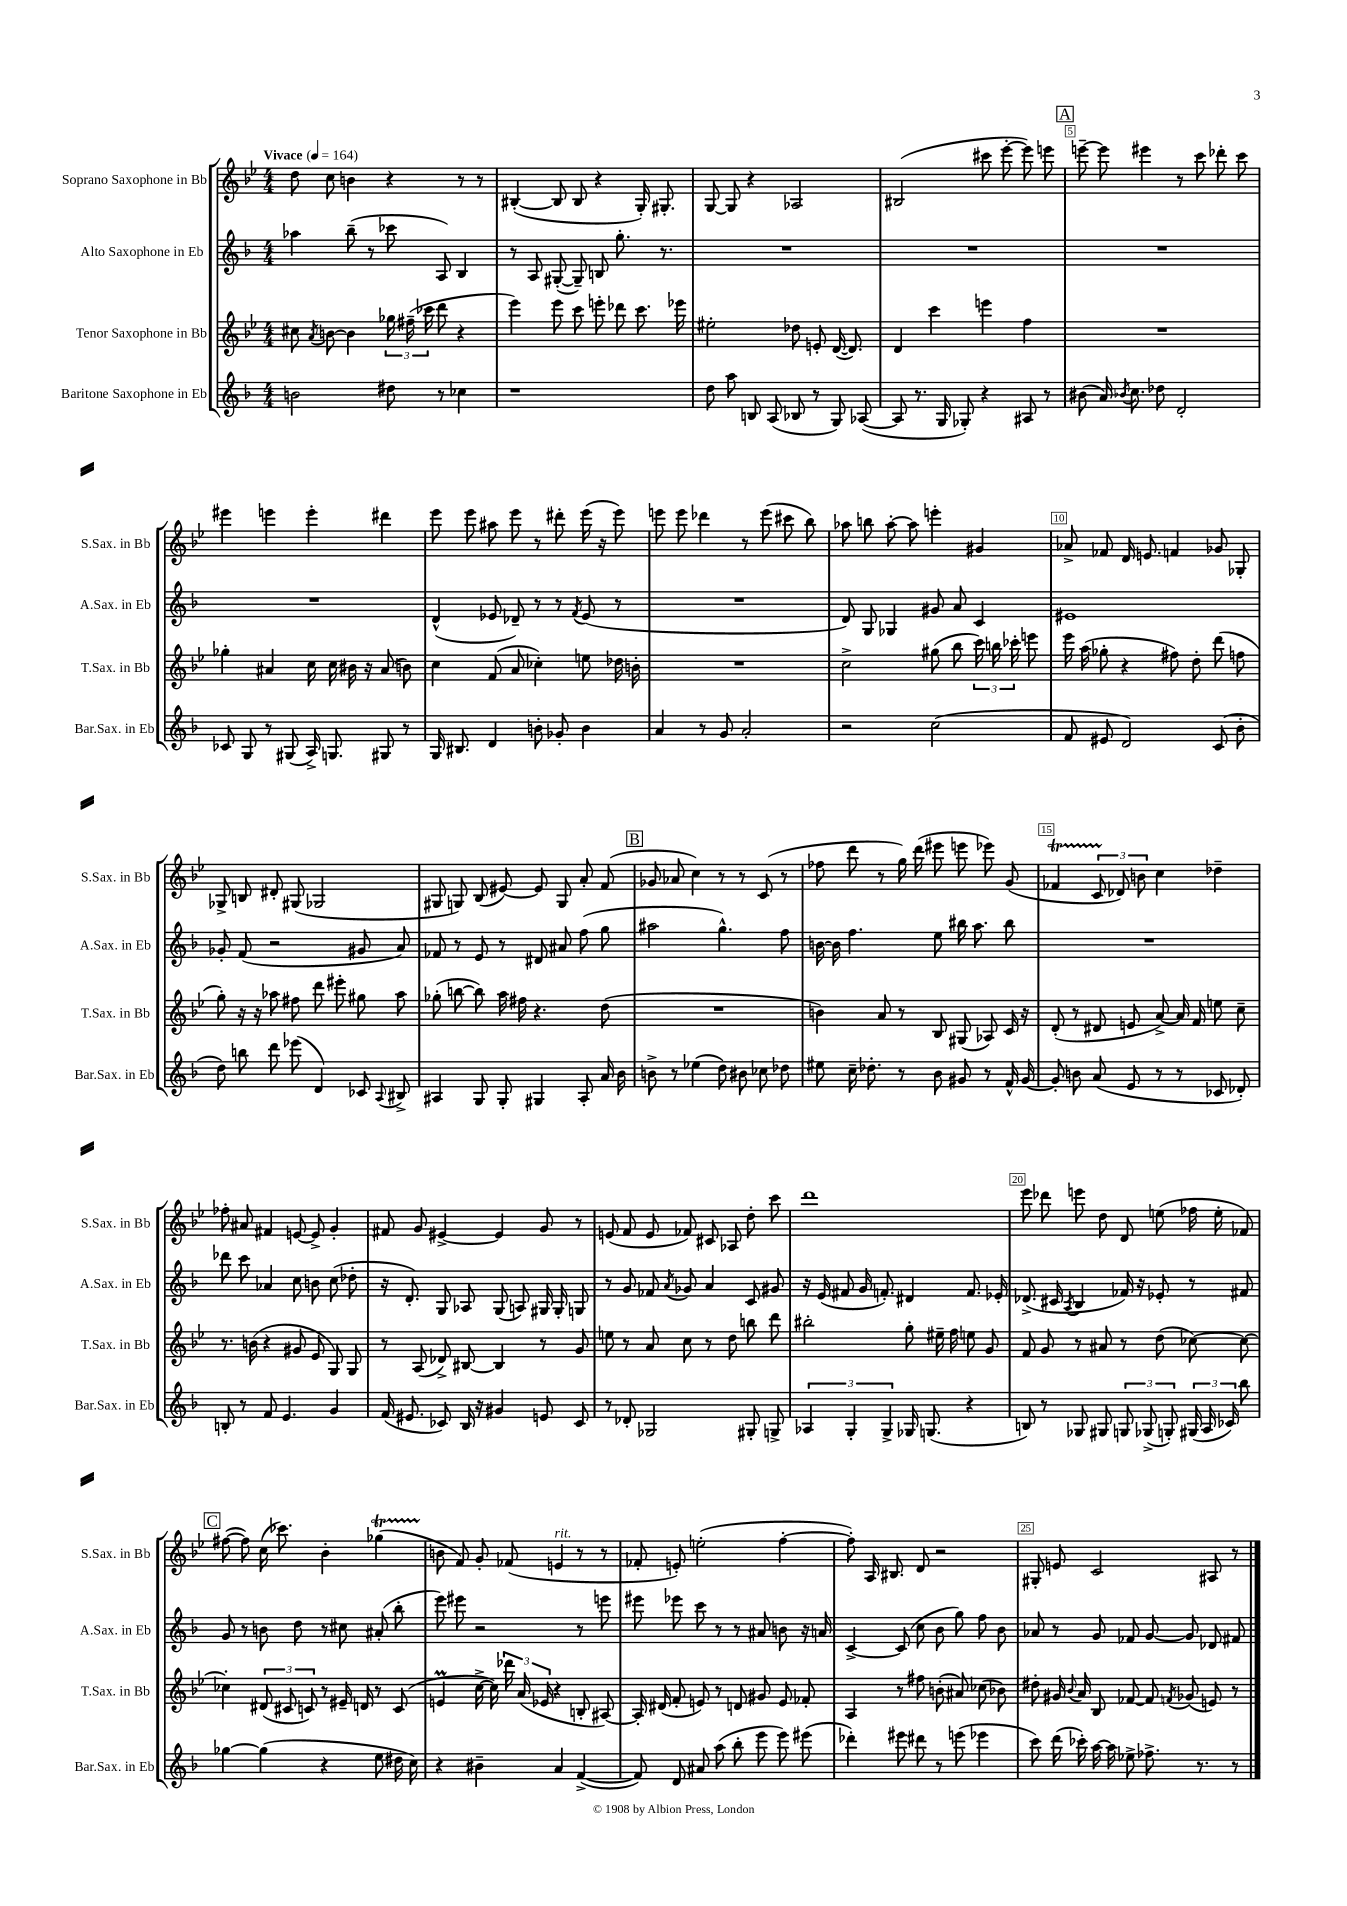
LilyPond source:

<<
\new StaffGroup <<
\new Staff = "s0" \with { instrumentName = "Soprano Saxophone in Bb" shortInstrumentName = "S.Sax. in Bb" } {
    \clef treble \key bes \major \numericTimeSignature \time 4/4 \tempo "Vivace" 4 = 164
    \autoBeamOff d''8 c''8 b'4 r4 r8 r8 |
    bis4~-.( bis8 bis8 r4 g16-.) gis8.-. |
    g8~ g8 r4 aes2 |
    bis2( cis'''8 ees'''8~-. ees'''8) e'''8 |
    \mark \markup { \box "A" } e'''8~-- e'''8 eis'''4 r8 c'''8 des'''8-. c'''8 |
    eis'''4 e'''4 e'''4-. dis'''4 |
    ees'''8 ees'''8 ais''8 ees'''8 r8 dis'''8-. ees'''16( r16 ees'''8) |
    e'''8 e'''8 des'''4 r8 e'''8( cis'''8 bes''8) |
    aes''8 b''8 aes''8~-. aes''8 e'''4-. gis'4 |
    aes'8-> fes'8 d'16 e'8. f'4 ges'8 ges8-. |
    ges8-> b8 dis'8-. gis8( ges2 |
    gis8 g8) bes8( eis'8~) eis'8 g8 a'8-. f'8( |
    \mark \markup { \box "B" } ges'8 aes'8 c''4) r8 r8 c'8( r8 |
    fes''8 d'''8 r8 g''16) d'''16( eis'''8 e'''8 ees'''8) g'8( |
    fes'4\startTrillSpan \tuplet 3/2 { c'8 des'8\stopTrillSpan) b'8 } c''4 des''4-- |
    fes''8-. ais'8 fis'4 e'8~ e'8-> g'4-. |
    fis'8 g'8 eis'4~-> eis'4 g'8 r8 |
    e'8( f'8 e'8 fes'8) cis'8 aes8 d''8-. c'''8 |
    d'''1 |
    ees'''8 des'''8 e'''8 d''8 d'8 e''8( fes''16 e''16-. fes'8) |
    \mark \markup { \box "C" } fis''8~( fis''8) c''16( ces'''8.) bes'4-. ges''4\startTrillSpan( |
    b'8\stopTrillSpan f'8) g'8-. fes'8( e'4^\markup { \italic "rit." } r8 r8 |
    fes'8-. e'8-.) e''2-.( f''4~-. |
    f''8-.) a16 bis8. d'8 r2 |
    gis8-. e'8 c'2 ais8 r8 \bar "|." |
}
\new Staff = "s1" \with { instrumentName = "Alto Saxophone in Eb" shortInstrumentName = "A.Sax. in Eb" } {
    \clef treble \key f \major \numericTimeSignature \time 4/4
    \autoBeamOff aes''4 bes''8--( r8 ces'''8 a8) bes4 |
    r8 a8 gis8~-.( gis8--) b8 g''8.-. r8. |
    R1 |
    R1 |
    \mark \markup { \box "A" } R1 |
    R1 |
    d'4-^( ees'8 des'8--) r8 r8 \acciaccatura { f'8 } ees'8( r8 |
    R1 |
    d'8) g8 ges4 gis'8 a'8 c'4 |
    eis'1 |
    ges'8-. f'8( r2 gis'8 a'8) |
    fes'8 r8 e'8 r8 dis'8 ais'8 f''8( g''8 |
    \mark \markup { \box "B" } ais''2 g''4.-^) f''8 |
    b'16~ b'16 f''4. e''8 bis''16 a''8. bis''8 |
    R1 |
    des'''8 c'''8 aes'4 c''8 b'8 c''8( des''8-. |
    r16 d'8.-.) g8 aes8 g8( a8) gis16 gis16-. g8 |
    r8 g'8 fes'8 \acciaccatura { a'8 } ges'8 a'4 c'8 gis'8 |
    r16 e'16( fis'8 g'16 f'8.-.) dis'4 f'8. ees'16-. |
    des'8.->( cis'16 \acciaccatura { a8 } bes4 fes'16) r16 ees'8-. r8 fis'8 |
    \mark \markup { \box "C" } g'8 r8 b'8 d''8 r8 cis''8 ais'8-.( bes''8-. |
    e'''8) eis'''8 r2 r8 e'''8 |
    eis'''8 ees'''8 c'''8 r8 r8 ais'8 b'8 r16 a'16 |
    c'4~-> c'8( c''8 bes'8 g''8) f''8 bes'8 |
    aes'8 r8 g'8 fes'8 g'8~ g'8 des'8 fis'8 \bar "|." |
}
\new Staff = "s2" \with { instrumentName = "Tenor Saxophone in Bb" shortInstrumentName = "T.Sax. in Bb" } {
    \clef treble \key bes \major \numericTimeSignature \time 4/4
    \autoBeamOff cis''8 \acciaccatura { a'8 } b'8~ b'4 \tuplet 3/2 { ges''16 fis''16--( ces'''16 } d'''8 r4 |
    ees'''4) ees'''8 c'''8 e'''8-. des'''8 c'''8. ees'''16 |
    eis''2-. des''8 e'8-. d'16~( d'8.) |
    d'4 c'''4 e'''4 f''4 |
    \mark \markup { \box "A" } R1 |
    ges''4-. ais'4 c''16 c''16 bis'16 r16 ais'8( b'8) |
    c''4 f'8( a'8 ces''4-.) e''8 des''16 b'16-. |
    R1 |
    c''2-> gis''8( bes''8 \tuplet 3/2 { c'''16) b''16 ces'''16-. } e'''8 |
    ees'''16 a''16( ges''8-. r4 fis''8) d''8-. d'''8( f''8 |
    g''8-.) r16 r16 aes''8 fis''8 d'''8 eis'''8-. gis''8 aes''8 |
    ges''8-.( b''8~ b''8) a''16 fis''16 r4. d''8( |
    \mark \markup { \box "B" } R1 |
    b'4) a'8 r8 bes8 gis8( aes8) c'16 r16 |
    d'8-.( r8 dis'8 e'8 a'8~->) a'16 f'16 e''8 c''8-- |
    r8. b'16( r4 gis'8 ees'8 g8) g8 |
    r8 a8( des'8->) bis8~ bis4 r8 g'8 |
    e''8 r8 a'8 c''8 r8 d''8 b''8 d'''8 |
    bis''2-. g''8-. eis''16-- f''16 e''8 g'8 |
    f'8 g'8 r8 ais'8 r8 d''8( ces''8~) ces''8~ |
    \mark \markup { \box "C" } ces''4-. \tuplet 3/2 { dis'8( cis'8 c'8) } r8 eis'16-- d'16 r8 c'8( |
    e'4\prall c''16~-> c''16) \tuplet 3/2 { des'''16 a'16( ees'16 } r4 b8-. ais8~) |
    ais16-. dis'16( f'8-. e'8) r8 d'8 gis'8 e'8 fes'8-. |
    a4 r8 fis''8 b'8-.( ais'8) ces''8( bes'8) |
    dis''8-. gis'16 \appoggiatura { bes'8 } a'16 bes8 fes'8~ fes'8 \acciaccatura { f'8 } ges'8( e'8) r8 \bar "|." |
}
\new Staff = "s3" \with { instrumentName = "Baritone Saxophone in Eb" shortInstrumentName = "Bar.Sax. in Eb" } {
    \clef treble \key f \major \numericTimeSignature \time 4/4
    \autoBeamOff b'2 dis''8 r8 ces''4 |
    r1 |
    d''8 a''8 b8 a8( bes8 r8 g8) aes8~( |
    aes8 r8. g16 ges8-.) r4 ais8 r8 |
    \mark \markup { \box "A" } bis'8( a'16) \acciaccatura { bes'8 } c''8. des''8 d'2-. |
    ces'8 g8 r8 gis8( a16->) g8. gis8 r8 |
    g16 bis8. d'4 b'8-. ges'8-. b'4 |
    a'4 r8 g'8 a'2-. |
    r2 c''2( |
    f'8 eis'8 d'2) c'8( bes'8-. |
    d''8) b''8 d'''8 ees'''8( d'4) ces'8 \appoggiatura { a8 } bis8-> |
    ais4 g8 g8-. gis4 ais8-. a'16 bes'16 |
    \mark \markup { \box "B" } b'8-> r8 ees''4( d''8) bis'8 ces''8 des''8 |
    eis''8 c''16-- des''8.-. r8 bes'8 gis'8 r8 f'16-^ gis'16~ |
    gis'8-. b'8 a'8( e'8 r8 r8 ces'8 des'8-.) |
    b8-. r8 f'8 e'4. g'4 |
    f'16( eis'8. ces'8) bes16 r16 gis'4 e'8 ces'8 |
    r8 des'8-. ges2 gis8-. g8-> |
    \tuplet 3/2 { aes4 g4-. g4-> } ges16 g8.( r4 |
    b8) r8 ges8 gis8 \tuplet 3/2 { g8 ges8->( g8-.) } \tuplet 3/2 { gis16( a16 ces'16) } bes''8 |
    \mark \markup { \box "C" } ges''4~ ges''4( r4 e''8 dis''16 c''16) |
    r4 bis'4-- a'4 f'4~->( |
    f'8) d'8 ais'8 a''8( bes''8-. e'''8 e'''8) eis'''8( |
    des'''4-.) eis'''8 dis'''8 r8 e'''8( ees'''4 |
    c'''8) d'''16( ces'''16-.) a''16~ a''16 ees''8-> fes''8.-> r8. r8 \bar "|." |
}
>>
>>
\layout { \context { \Score \override BarNumber.break-visibility = ##(#f #t #t) barNumberVisibility = #(every-nth-bar-number-visible 5) \override BarNumber.stencil = #(make-stencil-boxer 0.1 0.3 ly:text-interface::print) } }
